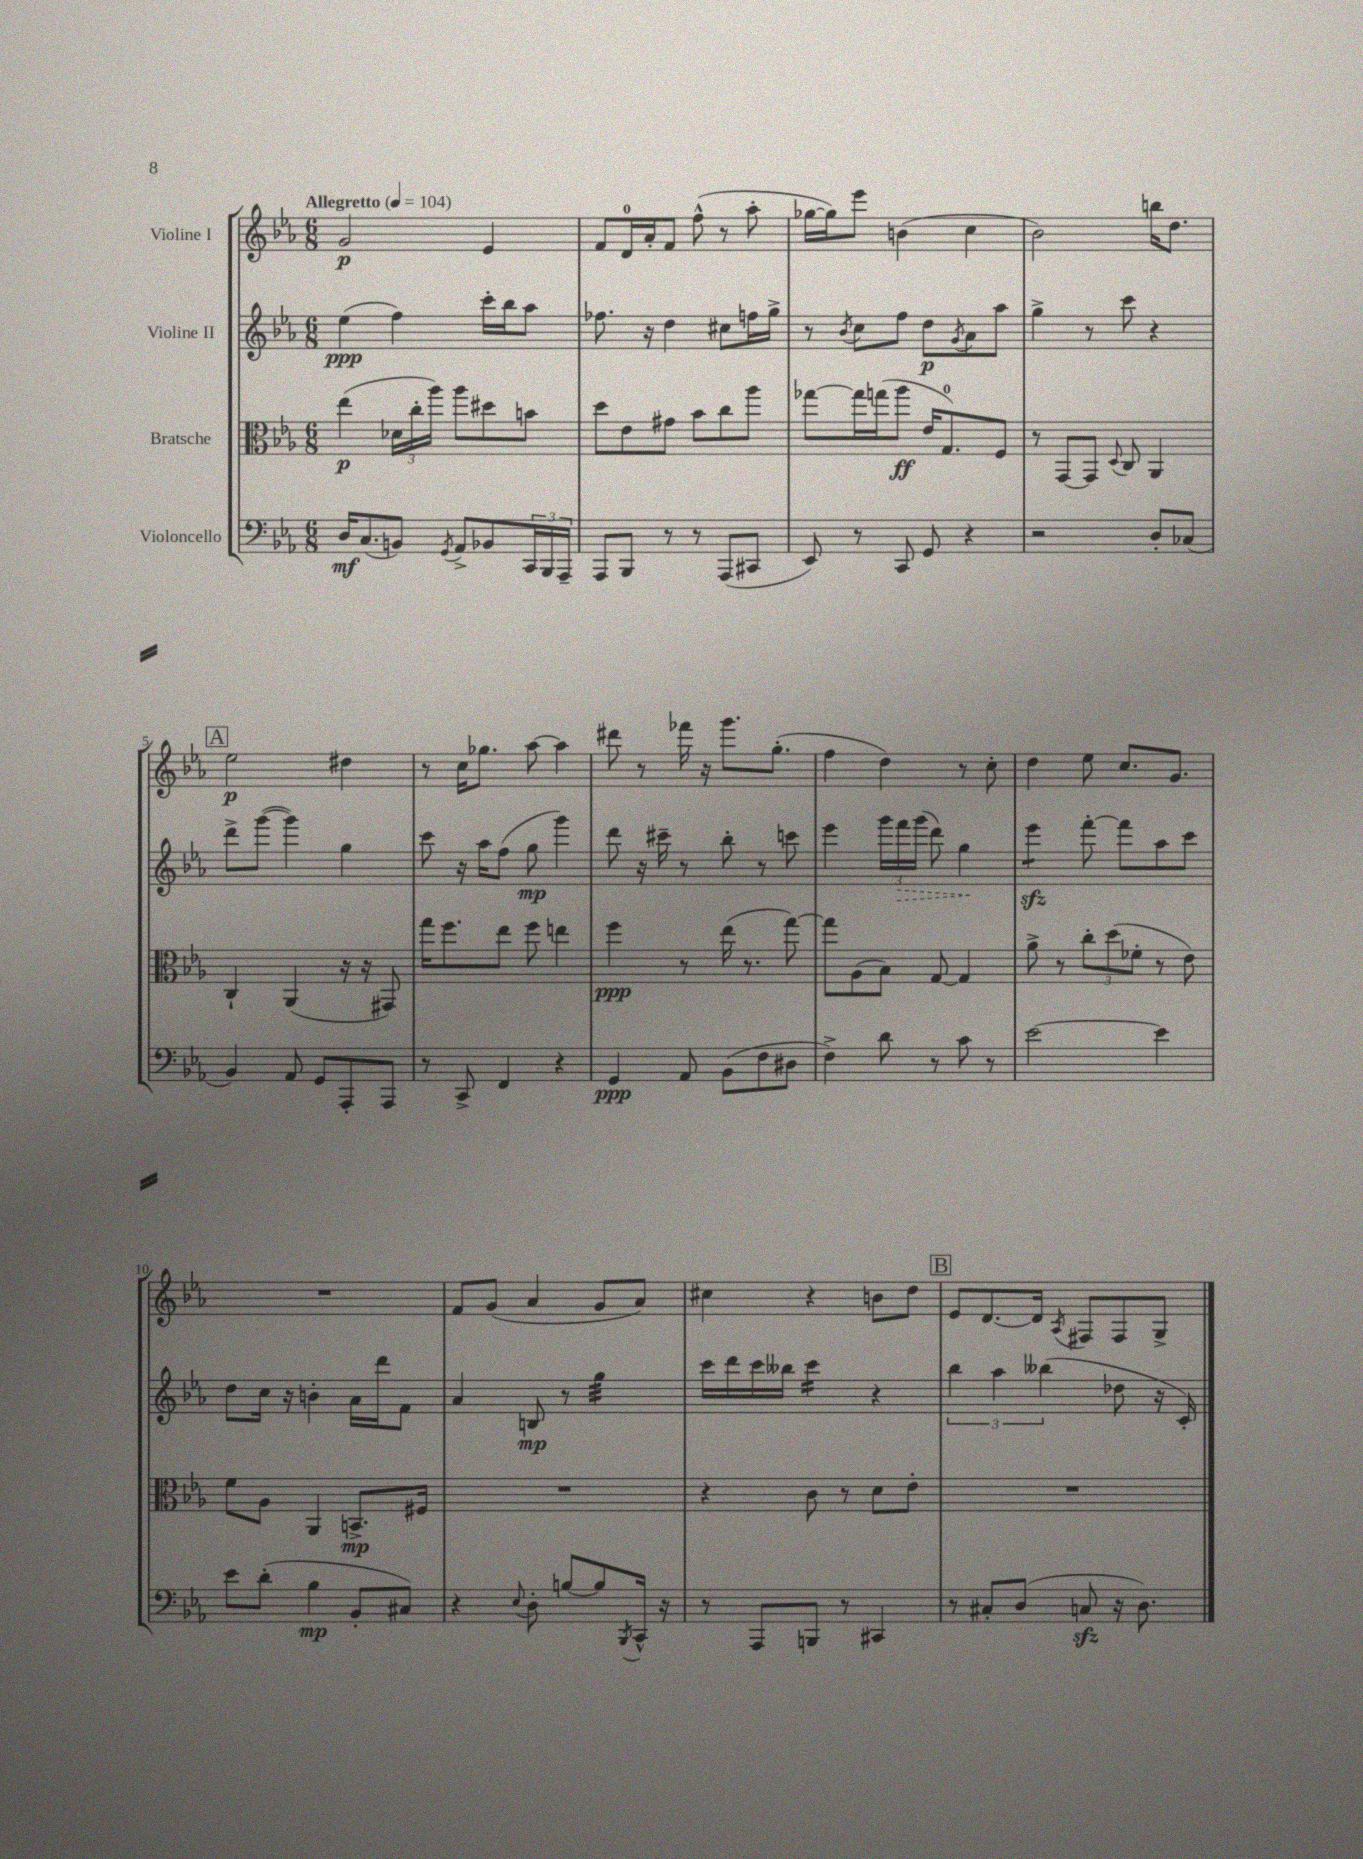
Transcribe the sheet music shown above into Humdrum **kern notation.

**kern	**kern	**kern	**kern
*staff4	*staff3	*staff2	*staff1
*clefF4	*clefC3	*clefG2	*clefG2
*k[b-e-a-]	*k[b-e-a-]	*k[b-e-a-]	*k[b-e-a-]
*M6/8	*M6/8	*M6/8	*M6/8
*MM104	*MM104	*MM104	*MM104
16D	(4ee-	(4ee-	2g
(8.C	.	.	.
8BB)	24d-	4ff)	.
.	24cc'	.	.
.	24aa-)	.	.
8qGG	.	.	.
8AA-^	8aa-	.	.
8BB-	8dd#	16ccc'	4e-
.	.	16bb-	.
24CC	8b	8aa-	.
24BBB-	.	.	.
24AAA-~	.	.	.
=	=	=	=
8AAA-	8dd	8.ff-	8f
8BBB-	8e-	.	16d
.	.	16r	16a-'
8r	8g#	4dd	8f
8r	8b-	.	(8ff^^
(8AAA-	8cc	8cc#	8r
8CC#	8aa-	16ff	8aa-'
.	.	16gg^	.
=	=	=	=
8EE-)	[8gg-	8r	[16gg-
.	.	.	16gg-])
.	.	8qb-	.
8r	16gg-]	8cc	8eee-
.	(16gg	.	.
8CC	8aa-	8ff	(4b
8GG	16e-	8dd	.
.	8.G)	.	.
.	.	8qg	.
4r	.	8a-	4cc
.	8F	8aa-	.
=	=	=	=
2r	8r	4gg^	2b-)
.	[8GG	.	.
.	8GG]	8r	.
.	8qqD	.	.
.	8C	8ccc	.
8D'	4AA-	4r	16bb
.	.	.	8.dd
(8C-	.	.	.
=	=	=	=
4BB-)	4C`	8ddd^	2ee-
.	.	([8ggg	.
8AA-	(4AA-	4ggg])	.
8GG	.	.	.
8AAA-'	16r	4gg	4dd#
.	16r	.	.
8AAA-	8GG#)	.	.
=	=	=	=
8r	16gg	8ccc	8r
.	8.ff	.	.
8CC^	.	16r	16cc
.	.	16aa-	8.gg-
4FF	8ee-	(8ff	.
.	8ff	8gg	[8aa-
4r	4ee	4ggg)	4aa-]
=	=	=	=
4GG	4ff	8ddd	8ddd#
.	.	16r	8r
.	.	16ccc#~	.
8AA-	8r	8r	16fff-
.	.	.	16r
(8BB-	(16ee-	8bb-'	8.ggg
.	8.r	.	.
8F	.	8r	.
.	.	.	(8.gg'
8D#	[8gg)	8ccc	.
=	=	=	=
4F^)	8gg]	4eee-	4ff
.	(8A-	.	.
8d	8B-)	24ggg	4dd)
.	.	24fff	.
.	.	(24ggg	.
8r	[8G	8ddd)	.
8c	4G]	4gg	8r
8r	.	.	8cc'
=	=	=	=
[2e-	8a-^	4eee-	4dd
.	8r	.	.
.	12cc'	[8fff'	8ee-
.	(12dd	.	.
.	.	8fff]	8.cc
.	12f-'	.	.
4e-]	8r	8aa-	.
.	.	.	8.g
.	8e-)	8ccc	.
=	=	=	=
8e-	8f	8dd	2.r
(8d'	8A-	16cc	.
.	.	16r	.
4B-	4AA-	4b'	.
8BB-'	8.BB^	16a-	.
.	.	16ddd	.
8C#)	.	8f	.
.	16F#	.	.
=	=	=	=
4r	2.r	4a-	8f
.	.	.	(8g
8qqE-	.	.	.
8D'	.	8B	4a-
[8B	.	8r	.
8B]	.	4gg	8g
8qBBB-	.	.	.
16CC^^	.	.	8a-)
16r	.	.	.
=	=	=	=
8r	4r	16ccc	4cc#
.	.	16ddd	.
8AAA-	.	16ccc	.
.	.	16bb--	.
8BBB	8c	4ccc	4r
8r	8r	.	.
4CC#	8d	4r	8b
.	8e-'	.	8dd
=	=	=	=
8r	2.r	6bb-	8e-
8C#'	.	.	[8.d
.	.	6aa-	.
(8D	.	.	.
.	.	.	16d]
.	.	(6bb--	.
.	.	.	8qA-
8C	.	.	8F#
16r	.	8dd-	8F#
8.D)	.	.	.
.	.	16r	8G^
.	.	16c')	.
==	==	==	==
*-	*-	*-	*-
